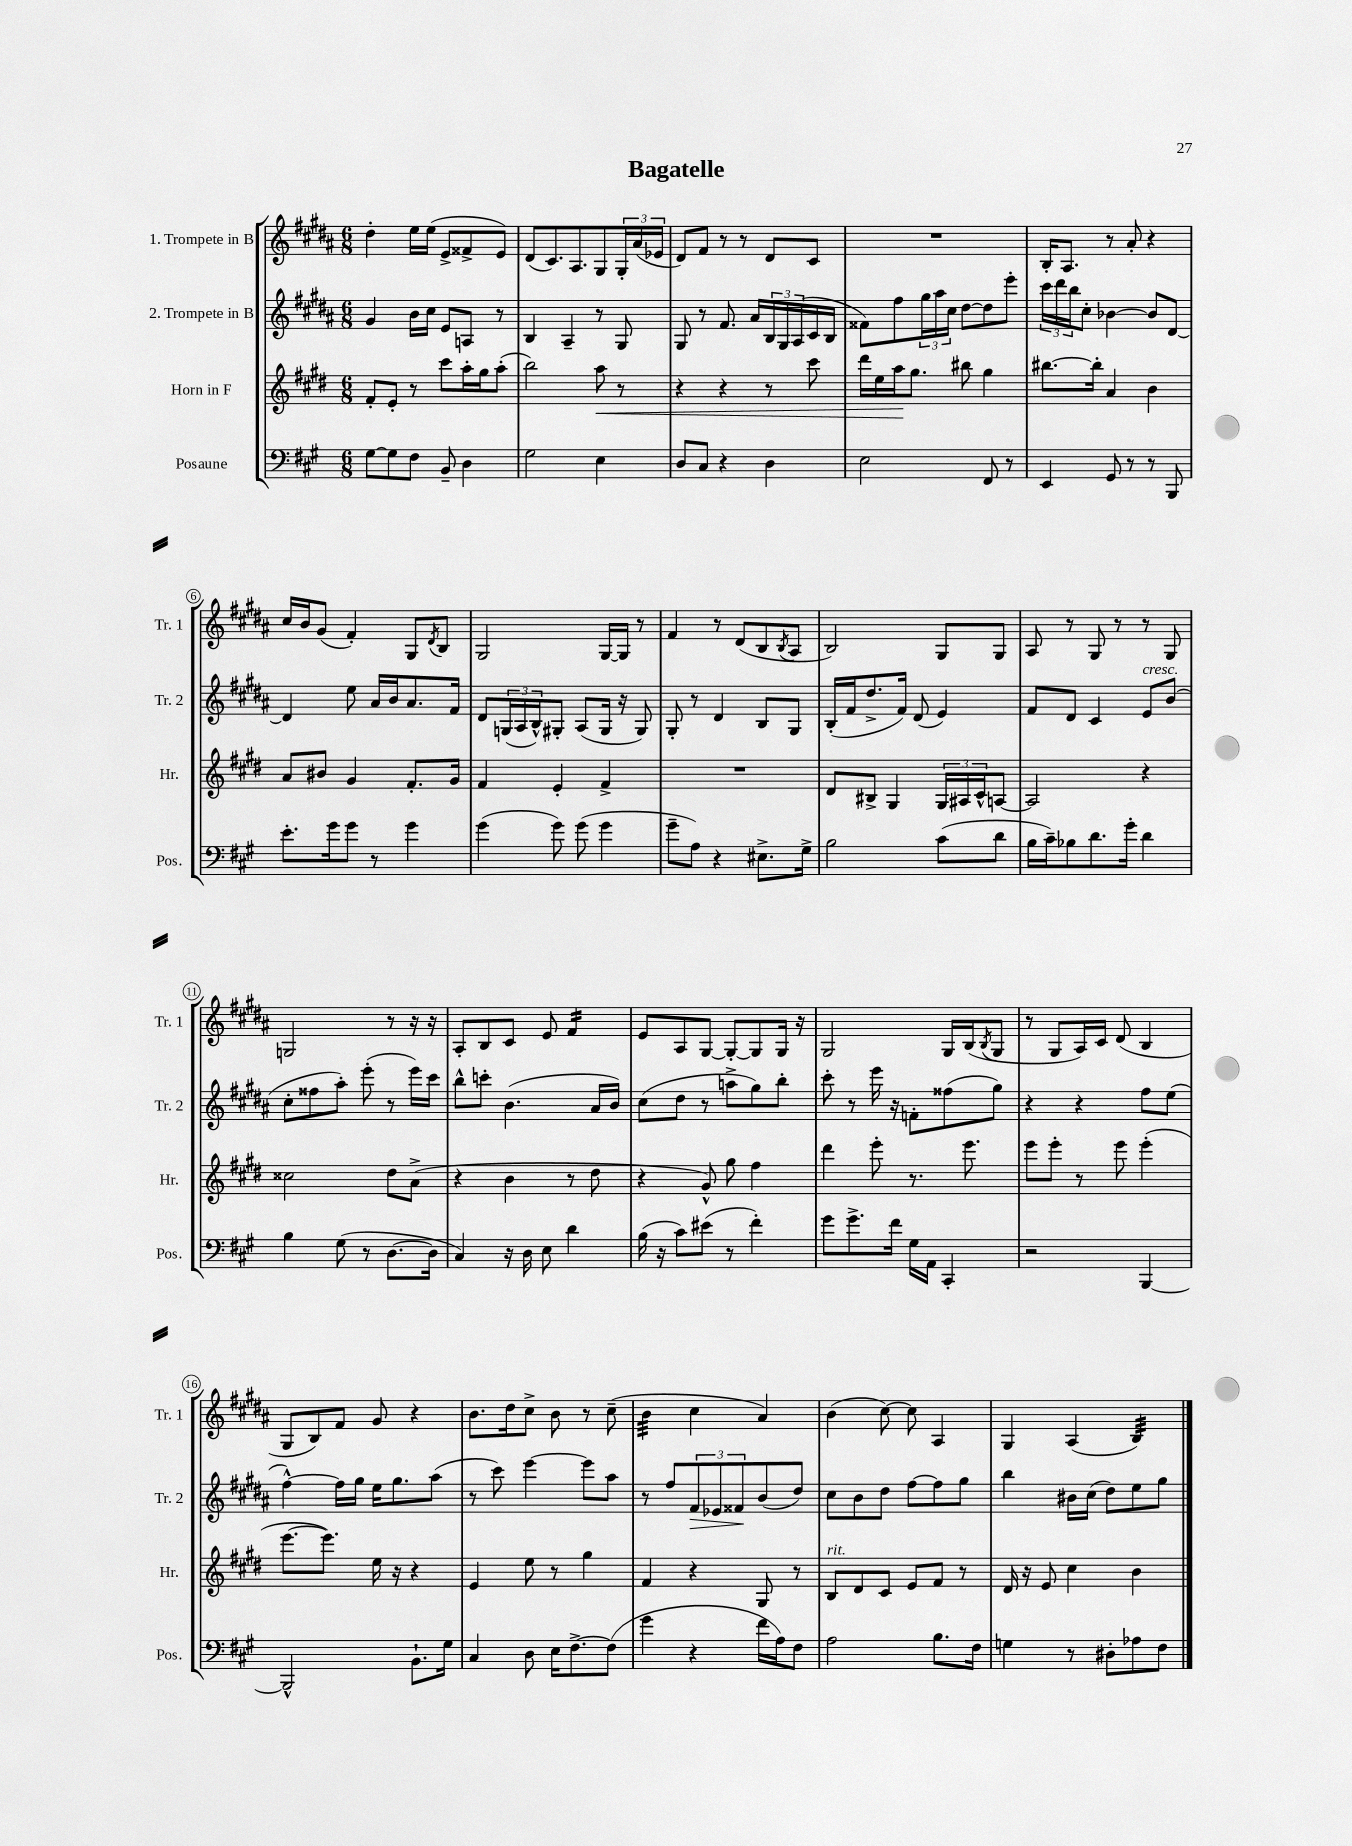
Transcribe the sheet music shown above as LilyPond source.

\header { title = "Bagatelle" }
<<
\new StaffGroup <<
\new Staff = "s0" \with { instrumentName = "1. Trompete in B" shortInstrumentName = "Tr. 1" } {
    \clef treble \key b \major \numericTimeSignature \time 6/8
    dis''4-. e''16 e''16( e'8-> fisis'8-> e'8) |
    dis'8( cis'8.) ais8. gis8 \tuplet 3/2 { gis16-. ais'16( ees'16 } |
    dis'8) fis'8 r8 r8 dis'8 cis'8 |
    R2. |
    b16-. ais8. r8 ais'8-. r4 |
    cis''16 b'16 gis'8( fis'4-.) gis8 \acciaccatura { dis'8 } b8 |
    gis2 gis16~ gis16 r8 |
    fis'4 r8 dis'8( b8 \acciaccatura { b8 } ais8 |
    b2) gis8 gis8 |
    ais8 r8 gis8 r8 r8 gis8 |
    g2 r8 r16 r16 |
    ais8-. b8 cis'8 e'8 fis'4:16 |
    e'8 ais8 gis8~ gis8~-. gis8 gis16 r16 |
    gis2 gis16 b16( \acciaccatura { b8 } gis8 |
    r8 gis8 ais16) cis'16 dis'8( b4 |
    gis8 b8) fis'8 gis'8 r4 |
    b'8. dis''16 cis''8-> b'8 r8 cis''8--( |
    b'4:32 cis''4 ais'4) |
    b'4( cis''8~) cis''8 ais4 |
    gis4 ais4( b4:32) \bar "|." |
}
\new Staff = "s1" \with { instrumentName = "2. Trompete in B" shortInstrumentName = "Tr. 2" } {
    \clef treble \key b \major \numericTimeSignature \time 6/8
    gis'4 b'16 cis''16 e'8 a8 r8 |
    b4 ais4-- r8 gis8 |
    gis8 r8 fis'8. ais'16 \tuplet 3/2 { b16 gis16 ais16( } cis'16 b16 |
    fisis'8) fis''8 \tuplet 3/2 { gis''16 ais''16 cis''16 } dis''8~ dis''8 e'''8-. |
    \tuplet 3/2 { cis'''16 dis'''16 b''16 } cis''8-. bes'4~ bes'8 dis'8~ |
    dis'4 e''8 ais'16 b'16 ais'8. fis'16 |
    dis'8 \tuplet 3/2 { g16( ais16 b16-^) } gis8-. ais8( gis16 r16 gis8) |
    gis8-. r8 dis'4 b8 gis8 |
    b16-.( fis'16 dis''8.-> fis'16) dis'8( e'4) |
    fis'8 dis'8 cis'4 e'8^\markup { \italic "cresc." } b'8( |
    cis''8-. fisis''8 ais''8-.) e'''8-.( r8 e'''16) cis'''16 |
    b''8-^ c'''8-. b'4.( ais'16 b'16) |
    cis''8( dis''8 r8 a''8-> gis''8) b''8-. |
    cis'''8-. r8 e'''16 r16 f'8-. fisis''8( gis''8) |
    r4 r4 fis''8 e''8( |
    fis''4~-^) fis''16 gis''16 e''16 gis''8. ais''8( |
    r8 cis'''8) e'''4~ e'''8 ais''8 |
    r8 fis''8 \tuplet 3/2 { fis'8\> ees'8 fisis'8\! } b'8( dis''8) |
    cis''8 b'8 dis''8 fis''8~ fis''8 gis''8 |
    b''4 bis'16 cis''16( dis''8) e''8 gis''8 \bar "|." |
}
\new Staff = "s2" \with { instrumentName = "Horn in F" shortInstrumentName = "Hr." } {
    \clef treble \key e \major \numericTimeSignature \time 6/8
    fis'8-. e'8-. r8 cis'''8 a''16-. gis''16 a''8-.( |
    b''2) a''8\< r8 |
    r4 r4 r8 cis'''8 |
    dis'''16 e''16 a''16\! gis''8. bis''8 gis''4 |
    bis''8.~ bis''16-. a'4 b'4 |
    a'8 bis'8 gis'4 fis'8.-. gis'16 |
    fis'4 e'4-. fis'4-> |
    R2. |
    dis'8 bis8-> gis4 \tuplet 3/2 { gis16 ais16 cis'16-^ } a8~ |
    a2 r4 |
    cisis''2 dis''8 a'8->( |
    r4 b'4 r8 dis''8 |
    r4 gis'8-^) gis''8 fis''4 |
    dis'''4 e'''8-. r8. e'''8. |
    e'''8 e'''8-. r8 e'''8 e'''4-.( |
    e'''8.~ e'''8.) e''16 r16 r4 |
    e'4 e''8 r8 gis''4 |
    fis'4 r4 gis8 r8 |
    b8^\markup { \italic "rit." } dis'8 cis'8 e'8 fis'8 r8 |
    dis'16 r16 e'8 cis''4 b'4 \bar "|." |
}
\new Staff = "s3" \with { instrumentName = "Posaune" shortInstrumentName = "Pos." } {
    \clef bass \key a \major \numericTimeSignature \time 6/8
    gis8~ gis8 fis8 b,8-- d4 |
    gis2 e4 |
    d8 cis8 r4 d4 |
    e2 fis,8 r8 |
    e,4 gis,8 r8 r8 b,,8 |
    e'8.-. gis'16 gis'8 r8 gis'4 |
    gis'4( gis'8) gis'8( gis'4 |
    gis'8-- a8) r4 eis8.-> gis16-> |
    b2 cis'8( d'8 |
    b16 cis'16--) bes8 d'8. gis'16-. d'4 |
    b4 gis8( r8 d8.~ d16 |
    cis4) r16 d16 e8 d'4 |
    b16( r16 cis'8) eis'8( r8 fis'4-.) |
    gis'8 gis'8.-> fis'16 gis16 a,16 cis,4-. |
    r2 b,,4~ |
    b,,2-^ b,8.-! gis16 |
    cis4 d8 e16 fis8.~-> fis8( |
    gis'4 r4 fis'16 a16) fis8 |
    a2 b8. fis16 |
    g4 r8 dis8-. aes8 fis8 \bar "|." |
}
>>
>>
\layout { \context { \Score \override BarNumber.stencil = #(make-stencil-circler 0.1 0.3 ly:text-interface::print) } }
